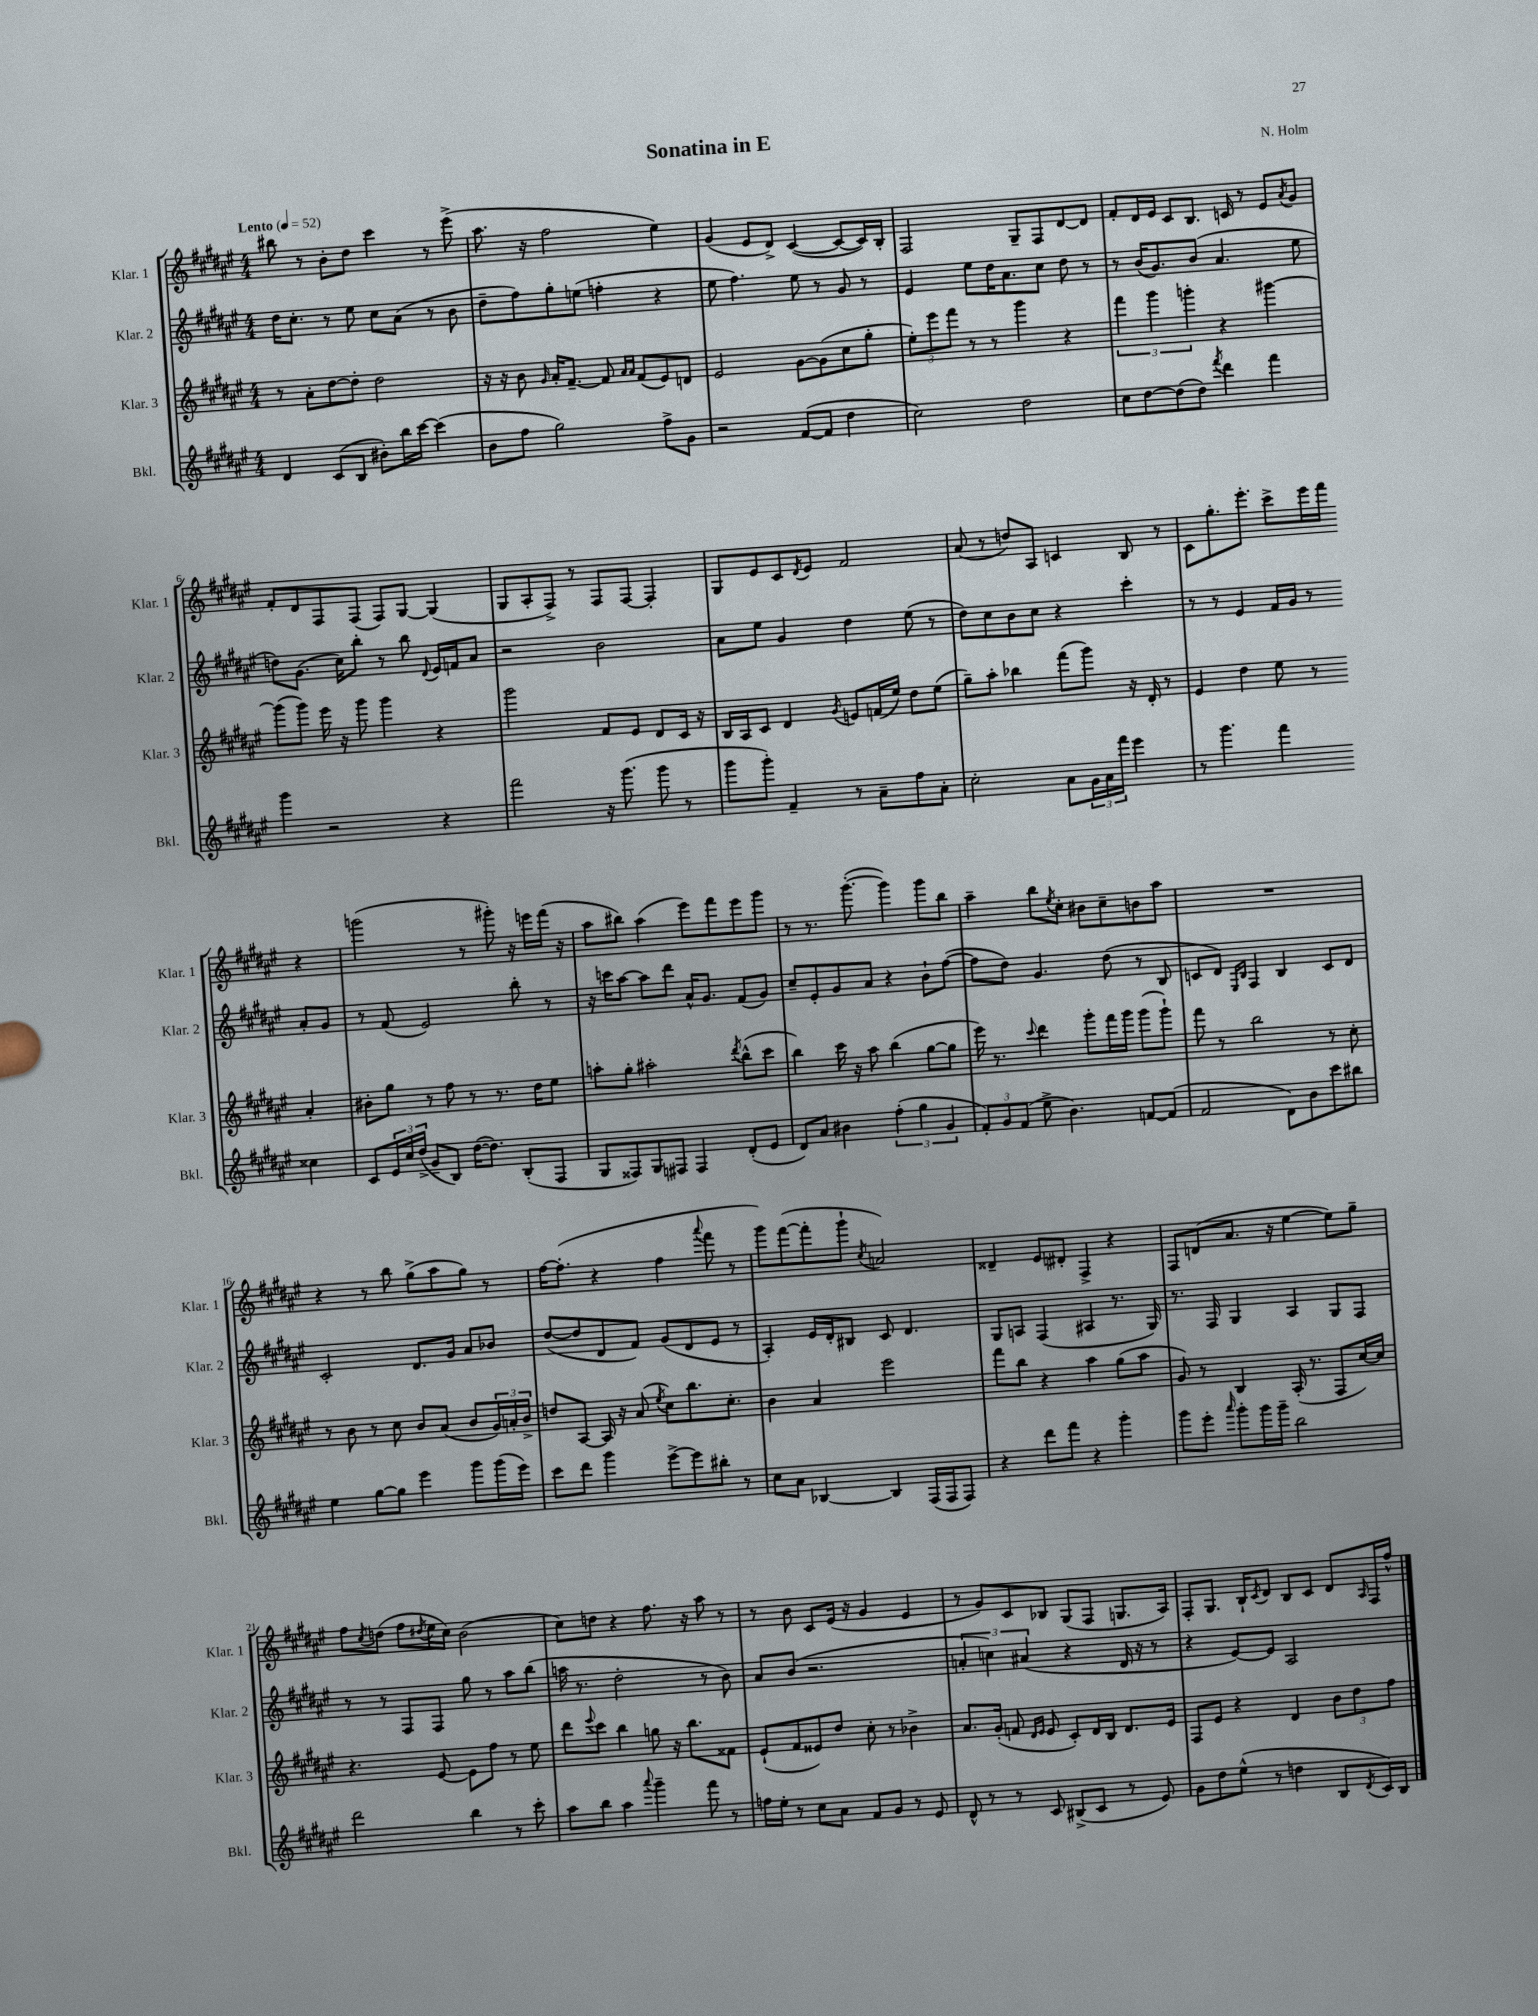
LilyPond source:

\header { title = "Sonatina in E" composer = "N. Holm" }
<<
\new StaffGroup <<
\new Staff = "s0" \with { instrumentName = "Klar. 1" shortInstrumentName = "Klar. 1" } {
    \clef treble \key fis \major \numericTimeSignature \time 4/4 \tempo "Lento" 4 = 52
    bis''8 r8 b'8-. dis''8 cis'''4 r8 eis'''8->( |
    ais''8. r16 fis''2 eis''4) |
    gis'4( eis'8 dis'8->) cis'4~( cis'8~ cis'16) b16-. |
    fis2 gis8-- fis8 dis'8~ dis'8 |
    fis'8-. dis'16 eis'16 cis'8 b8. c'16 r8 eis'8 \acciaccatura { ais'8 } gis'8 |
    fis'8-. dis'8 fis8 fis8( fis8) gis8~ gis4( |
    gis8 ais8-. fis8->) r8 fis8 fis8~ fis4-. |
    gis8 eis'8 cis'8 \acciaccatura { dis'8 } eis'8 fis'2 |
    ais'8( r8 d''8) ais8 c'4 b8 r8 |
    cis'8 gis''8.-. eis'''8.-. cis'''8-> eis'''16 fis'''16 r4 |
    g'''2( r8 gis'''8-.) r16 e'''16 fis'''16( r16 |
    ais''8 bis''8) ais''4( eis'''8) fis'''8 eis'''8 gis'''8 |
    r8 r8. gis'''8.~-.( gis'''4) gis'''8 b''8 |
    ais''4-- b''8 \acciaccatura { eis''8 } cis''8-. bis'8 cis''8-- b'8 ais''8 |
    R1 |
    r4 r8 b''8 gis''8->( ais''8 gis''8) r8 |
    fis''16~ fis''8.-.( r4 fis''4 \appoggiatura { ais'''8 } fis'''8 r8 |
    gis'''8) fis'''8~( fis'''8-. gis'''8-! \acciaccatura { cis''8 } a'2) |
    disis'4-- eis'8 dis'8-. fis4-> r4 |
    fis8 d'8( ais'8. r16 eis''4~ eis''8) gis''8-- |
    fis''8 \acciaccatura { cis''8 } d''8( fis''8 \acciaccatura { dis''8 } eis''16 cis''16) b'2( |
    cis''8) d''8 r4 fis''8. r16 ais''8 r8 |
    r8 b'8 cis'8 eis'16( r16 gis'4 eis'4 |
    r8 gis'8) cis'8 bes8 gis8( fis8 g8. ais16) |
    fis8-. gis8. b16-! \acciaccatura { cis'8 } dis'8 b8 cis'8 dis'8 \grace { ais16 } fis16 fis''16-^ \bar "|." |
}
\new Staff = "s1" \with { instrumentName = "Klar. 2" shortInstrumentName = "Klar. 2" } {
    \clef treble \key fis \major \numericTimeSignature \time 4/4
    dis''16 cis''8.-. r8 eis''8 cis''8 ais'8( r8 b'8 |
    dis''8-- fis''8) gis''8-. e''8( f''4-. r4 |
    eis''8 fis''4.) eis''8 r8 gis'8 r8 |
    eis'4 eis''8 dis''16 ais'8. cis''8 dis''8 r8 |
    r8 b'16( gis'8.) b'8( ais'4. eis''8 |
    d''8) gis'8.( cis''16) b''8-. r8 b''8 \appoggiatura { dis'8 } eis'16 f'16 ais'8 |
    r2 b'2 |
    ais'8 eis''8 gis'4 dis''4 eis''8( r8 |
    dis''8) cis''8 b'8 cis''8 r4 cis'''4-. |
    r8 r8 eis'4 fis'16 gis'16 r8 ais'8-. gis'8 |
    r8 fis'8( eis'2) b''8-. r8 |
    r16 c'''16 ais''8~ ais''8 dis'''8 ais'16-^ gis'8. fis'8( gis'8) |
    cis''8-- eis'8-. gis'8 ais'8 r4 b'8-! fis''8~( |
    fis''8 dis''8) gis'4. dis''8( r8 b8 |
    c'8 dis'8) \grace { eis16 b16 } fis4 b4 c'8 dis'8 |
    cis'2-. dis'8. gis'16 ais'8 bes'8 |
    dis''8~( dis''8 dis'8 fis'8) gis'8( dis'8 eis'8 r8 |
    ais4-.) eis'16 dis'16-. bis8 cis'8 dis'4. |
    gis8 a8 fis4( ais4 r8. gis16) |
    r8. fis16 gis4 ais4 gis8 fis8 |
    r8 r8 fis8 fis8 gis''8 r8 ais''8 b''8( |
    a''16 r8. dis''2-. r8 b'8) |
    ais'8 b'8( r2. |
    \tuplet 3/2 { a'4-. c''4) ais'4( } r4 dis'16 r16 r8 |
    r4 eis'8~) eis'8 ais2 \bar "|." |
}
\new Staff = "s2" \with { instrumentName = "Klar. 3" shortInstrumentName = "Klar. 3" } {
    \clef treble \key fis \major \numericTimeSignature \time 4/4
    r8 ais'8-. dis''8~ dis''8-. dis''2 |
    r16 r16 b'8 \grace { gis'16 } ais'16-. fis'8.~-- fis'8 \grace { ais'16 ais'16 } fis'8( eis'8) d'8 |
    eis'2 gis'8~ gis'8( cis''8 gis''8-. |
    \tuplet 3/2 { eis''8-.) eis'''8 fis'''8 } r8 r8 gis'''4 r4 |
    \tuplet 3/2 { fis'''4 gis'''4 g'''4-. } r4 gis'''4~ |
    gis'''8( gis'''8) eis'''16 r16 gis'''8 gis'''4 r4 |
    gis'''2 fis'8 eis'8 dis'8 cis'16 r16 |
    b16 ais16 cis'8 dis'4 \acciaccatura { gis'8 } e'8 f'16( eis''16) dis''8 eis''8( |
    gis''8--) ais''8-. bes''4 fis'''8( gis'''8) r16 dis'16-. r8 |
    eis'4 dis''4 eis''8 r8 ais'4-. |
    bis'8-. gis''8 r8 fis''8 r8 r8. dis''16 eis''8 |
    a''8-. gis''8-. ais''2-. \acciaccatura { dis'''8 } b''8-^( cis'''8 |
    b''4) cis'''16 r16 ais''8 b''4( gis''8~ gis''8 |
    eis'''16) r8. \appoggiatura { cis'''8 } dis'''4 gis'''8-. fis'''16 gis'''16 gis'''8( gis'''8-!) |
    fis'''8 r8 b''2 r8 cis''8-. |
    r8 b'8 r8 cis''8 b'8 ais'8( b'8 \tuplet 3/2 { gis'16) a'16-. b'16-> } |
    d''8 ais8~ ais16 r16 ais'8( \acciaccatura { eis''8 } cis''8) b''8. cis''8.-. |
    b'4 ais'4 eis'''2 |
    fis'''8 b''8 r4 ais''4 gis''8( ais''8 |
    gis'8) r8 b4 ais16-.( r8. fis8 cis''16~) cis''16 |
    r4. eis'8~ eis'8 fis''8 r8 eis''8 |
    dis'''8 \appoggiatura { eis'''8 } cis'''8 b''4 g''8 r16 b''8. fisis'8 |
    eis'8-!( fis'8 eisis'8) dis''8 cis''8-. r8 bes'4-> |
    ais'8. gis'16-.( f'8 \grace { dis'16 eis'16 } eis'8 cis'8-.) dis'16 b16 dis'8. eis'16 |
    fis8 eis'8 r4 dis'4 \tuplet 3/2 { b'8 dis''8 fis''8 } \bar "|." |
}
\new Staff = "s3" \with { instrumentName = "Bkl." shortInstrumentName = "Bkl." } {
    \clef treble \key fis \major \numericTimeSignature \time 4/4
    dis'4 cis'8( b8 bis'8-.) b''16 cis'''16~ cis'''4( |
    b'8 fis''8 gis''2) fis''8-> gis'8 |
    r2 fis'8~( fis'8 dis''4 |
    cis''2) dis''2 |
    cis''8 dis''8~ dis''8( dis''8) \acciaccatura { fis'''8 } dis'''4 fis'''4 |
    gis'''4 r2 r4 |
    fis'''2 r16 gis'''8.( gis'''8 r8 |
    gis'''8 gis'''8-.) fis'4-- r8 ais'8-- fis''8 ais'8-. |
    cis''2-. ais'8 \tuplet 3/2 { gis'16 ais'16 fis'''16 } eis'''4 |
    r8 gis'''4. fis'''4 cisis''4 |
    cis'8 \tuplet 3/2 { eis'16 cis''16 dis''16->( } gis'8-- b8) dis''16~( dis''8.) b8-.( fis8 |
    gis8 fisis8) gis8 fis8 fis4 dis'8-.( eis'8 |
    dis'8) ais'8 bis'4 \tuplet 3/2 { fis''4-.( gis''4 gis'4 } |
    \tuplet 3/2 { fis'8-.) gis'8 fis'8( } eis''8-> b'4.) f'8~ f'8( |
    fis'2 dis'8) b'8 cis'''8 bis''8 |
    eis''4 gis''8~ gis''8 eis'''4 gis'''8 gis'''16( eis'''16) |
    cis'''8 dis'''8 gis'''4 eis'''8~-> eis'''8 bis''8-. r8 |
    cis''8 ais'8 bes4~ bes4 fis16( fis16 fis8) |
    r4 dis'''8 fis'''8 r4 gis'''4-. |
    gis'''8 eis'''8-. \grace { ais'''16 } gis'''8-. gis'''16 gis'''16-- b''2 |
    dis'''2 b''4 r8 cis'''8-. |
    ais''8 b''8 ais''4 \appoggiatura { ais'''8 } gis'''4-- fis'''8 r8 |
    f''16 eis''16-. r8 cis''8 ais'8 fis'8 gis'8 r8 eis'8 |
    dis'8-^ r8 r8 cis'8 bis8->( cis'8 r8 eis'8) |
    gis'8 dis''8 eis''8-^( r8 d''4 b8 \acciaccatura { dis'8 } cis'16) b16 \bar "|." |
}
>>
>>
